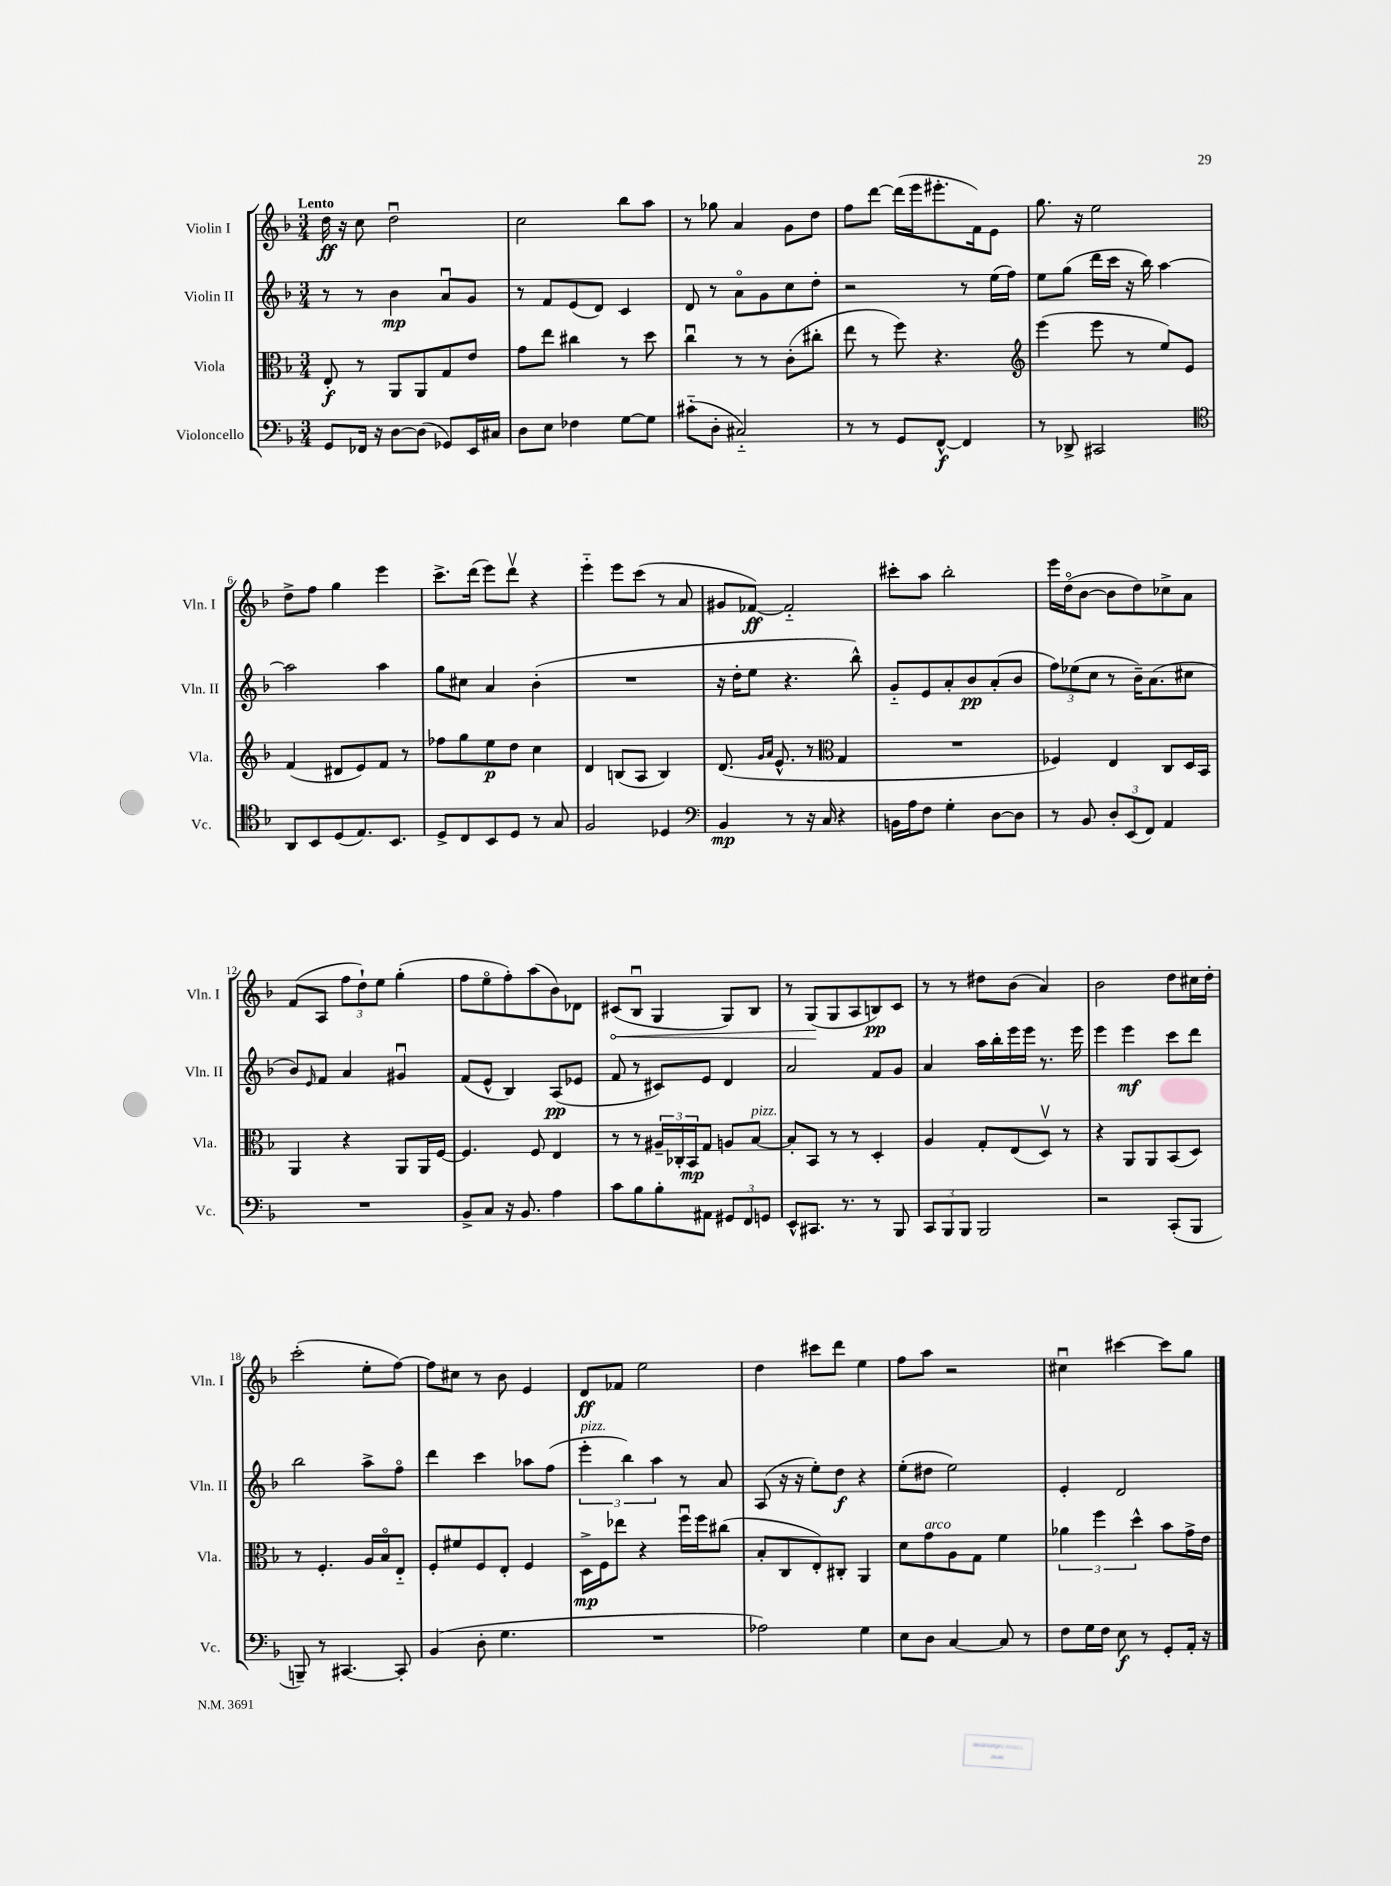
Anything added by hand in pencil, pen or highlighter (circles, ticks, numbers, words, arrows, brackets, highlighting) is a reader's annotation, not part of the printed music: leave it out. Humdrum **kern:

**kern	**kern	**kern	**kern
*staff4	*staff3	*staff2	*staff1
*clefF4	*clefC3	*clefG2	*clefG2
*k[b-]	*k[b-]	*k[b-]	*k[b-]
*M3/4	*M3/4	*M3/4	*M3/4
8GG	8E'	8r	16dd
.	.	.	16r
16FF-	8r	8r	8cc
16r	.	.	.
[8D	8AA	4b-	2ddu
(8D]	8AA	.	.
8GG-)	8G	8au	.
16EE	8e	8g	.
16C#	.	.	.
=	=	=	=
8D	8g	8r	2cc
8E	8ee	8f	.
4F-	4cc#	(8e	.
.	.	8d)	.
[8G	8r	4c	8bb-
8G]	8dd	.	8aa
=	=	=	=
(8c#'~	4ccu	8d	8r
8D'	.	8r	8gg-
2C#'~)	8r	8ao	4a
.	8r	8g	.
.	(8c'	8cc	8g
.	8cc#'	8dd'	8dd
=	=	=	=
8r	8ee	2r	8ff
8r	8r	.	[8ddd
8GG	8ff)	.	(16ddd]
.	.	.	16eee
[8FF^^	4.r	.	8.eee#'
4FF]	.	8r	.
.	.	.	16f)
.	.	(16ee	8e
.	.	16ff)	.
=	=	=	=
*	*clefG2	*	*
8r	(4eee	8ee	8.gg
8DD-^	.	(8gg	.
.	.	.	16r
2CC#	8eee	16ddd	2ee
.	.	16ccc	.
.	8r	16r	.
.	.	16bb-)	.
.	8ee)	[4aa	.
.	8e	.	.
=	=	=	=
*clefC4	*	*	*
8AA	(4f	2aa]	8dd^
8BB-	.	.	8ff
(8D	8d#	.	4gg
8.E)	8e)	.	.
.	8f	4aa	4eee
8.BB-	.	.	.
.	8r	.	.
=	=	=	=
8D^	8ff-	8gg	8.ccc^
8C	8gg	8cc#	.
.	.	.	(16ddd
8BB-	8ee	4a	8eee)
8D	8dd	.	8dddv
8r	4cc	(4b-'	4r
8G	.	.	.
=	=	=	=
2F	4d	2.r	4eee'~
.	(8B	.	8eee
.	8A	.	(8ccc
4D-	4B)	.	8r
.	.	.	8a
=	=	=	=
*clefF4	*	*	*
4BB-	(8.d	16r	8g#
.	.	16dd'	.
.	.	8ee	[8f-)
.	16qqg	.	.
.	16qqa	.	.
.	8.e^^	.	.
8r	.	4.r	2f-'~]
16r	8r	.	.
16C	.	.	.
*	*clefC3	*	*
4r	4G	.	.
.	.	8bb-^^)	.
=	=	=	=
16BB	2.r	8g'~	8ccc#'
16A	.	.	.
8F	.	8e	8aa
4G'	.	8a'	2bb-'
.	.	8b-	.
[8D	.	(8a'	.
8D]	.	8b-	.
=	=	=	=
8r	4F-)	12ff)	16eee
.	.	.	(16ddo
.	.	(12ee-	.
8BB-	.	.	[8b-
.	.	12cc	.
12D'	4E	8r	8b-]
(12EE	.	.	.
.	.	16b-~)	8dd)
12FF)	.	.	.
.	.	(8.a	.
4AA	8C	.	8cc-^
.	16D	8cc#	8a
.	16BB-	.	.
=	=	=	=
2.r	4AA	8b-)	(8f
.	.	16qqe	.
.	.	8f	8A
.	4r	4a	12ff
.	.	.	12dd`)
.	.	.	12ee
.	8AA	4g#u	(4gg'
.	16AA	.	.
.	[16F	.	.
=	=	=	=
8BB-^	4.F]	(8f	8ff
8C	.	8e^^	8eeo
16r	.	4B-)	8ff')
8.BB-	.	.	.
.	8F	.	(8aa
4A	4E	(8A	8b-)
.	.	8e-	8d-
=	=	=	=
8c	8r	8f	(8c#
8B-	8r	8r	8B-u
8B-'	24A#~	8c#)	4G
.	24C-'	.	.
.	24BB-	.	.
8AA#	8G	8e	.
12GG#	8A	4d	8G)
12FF	.	.	.
.	[8B-	.	8B-
12GG	.	.	.
=	=	=	=
8EE^^	8B-']	2a	8r
8.CC#	8BB-	.	(8G
.	8r	.	8G
8.r	.	.	.
.	8r	.	8A
8r	4D'	8f	8B)
8BBB-	.	8g	8c
=	=	=	=
12CC	4A	4a	8r
12BBB-	.	.	.
.	.	.	8r
12BBB-	.	.	.
2BBB-	8G'	16aa	8dd#
.	.	16bb-'	.
.	(8E	16eee	(8b-
.	.	16eee	.
.	8Dv)	8.r	4a)
.	8r	.	.
.	.	16eee	.
=	=	=	=
2r	4r	4eee	2b-
.	8AA	4eee	.
.	8AA	.	.
(8CC'	(8BB-	8ccc	8dd
8BBB-	8D)	8ddd	16cc#
.	.	.	16dd'
=	=	=	=
8BBB~)	8r	2bb-	(2ccc'
8r	4.F'	.	.
[4.CC#	.	.	.
.	16A	8aa^	8ee'
.	16B-o	.	.
8CC#']	8E'~	8ffo	[8ff)
=	=	=	=
(4BB-	8F'	4ddd	8ff]
.	8f#	.	8cc#
8D'	8F	4ccc	8r
4.G	8E'	.	8b-
.	4F	8aa-	4e
.	.	(8ff	.
=	=	=	=
2.r	16D^	6eee'	8d
.	16F	.	.
.	8ee-	.	8f-
.	.	6bb-)	.
.	4r	.	2ee
.	.	6aa	.
.	16ffu	8r	.
.	16ff	.	.
.	(8cc#	8a	.
=	=	=	=
2A-)	8B-'	(8A	4dd
.	8C	16r	.
.	.	16r	.
.	8E')	8ee')	8ccc#
.	8C#'	8dd	8ddd
4G	4AA	4r	4ee
=	=	=	=
8E	8d	(8ee'	8ff
8D	8g	8dd#	8aa
[4C	8A	2ee)	2r
.	8G	.	.
8C]	4f	.	.
8r	.	.	.
=	=	=	=
8F	6a-	4e'	4cc#u
16G	.	.	.
.	6ff	.	.
16F	.	.	.
8E	.	2d	[4ccc#
.	6dd^^	.	.
8r	.	.	.
8GG'	8b-	.	8ccc#]
16AA'	16g^	.	8gg
16r	16e	.	.
==	==	==	==
*-	*-	*-	*-
